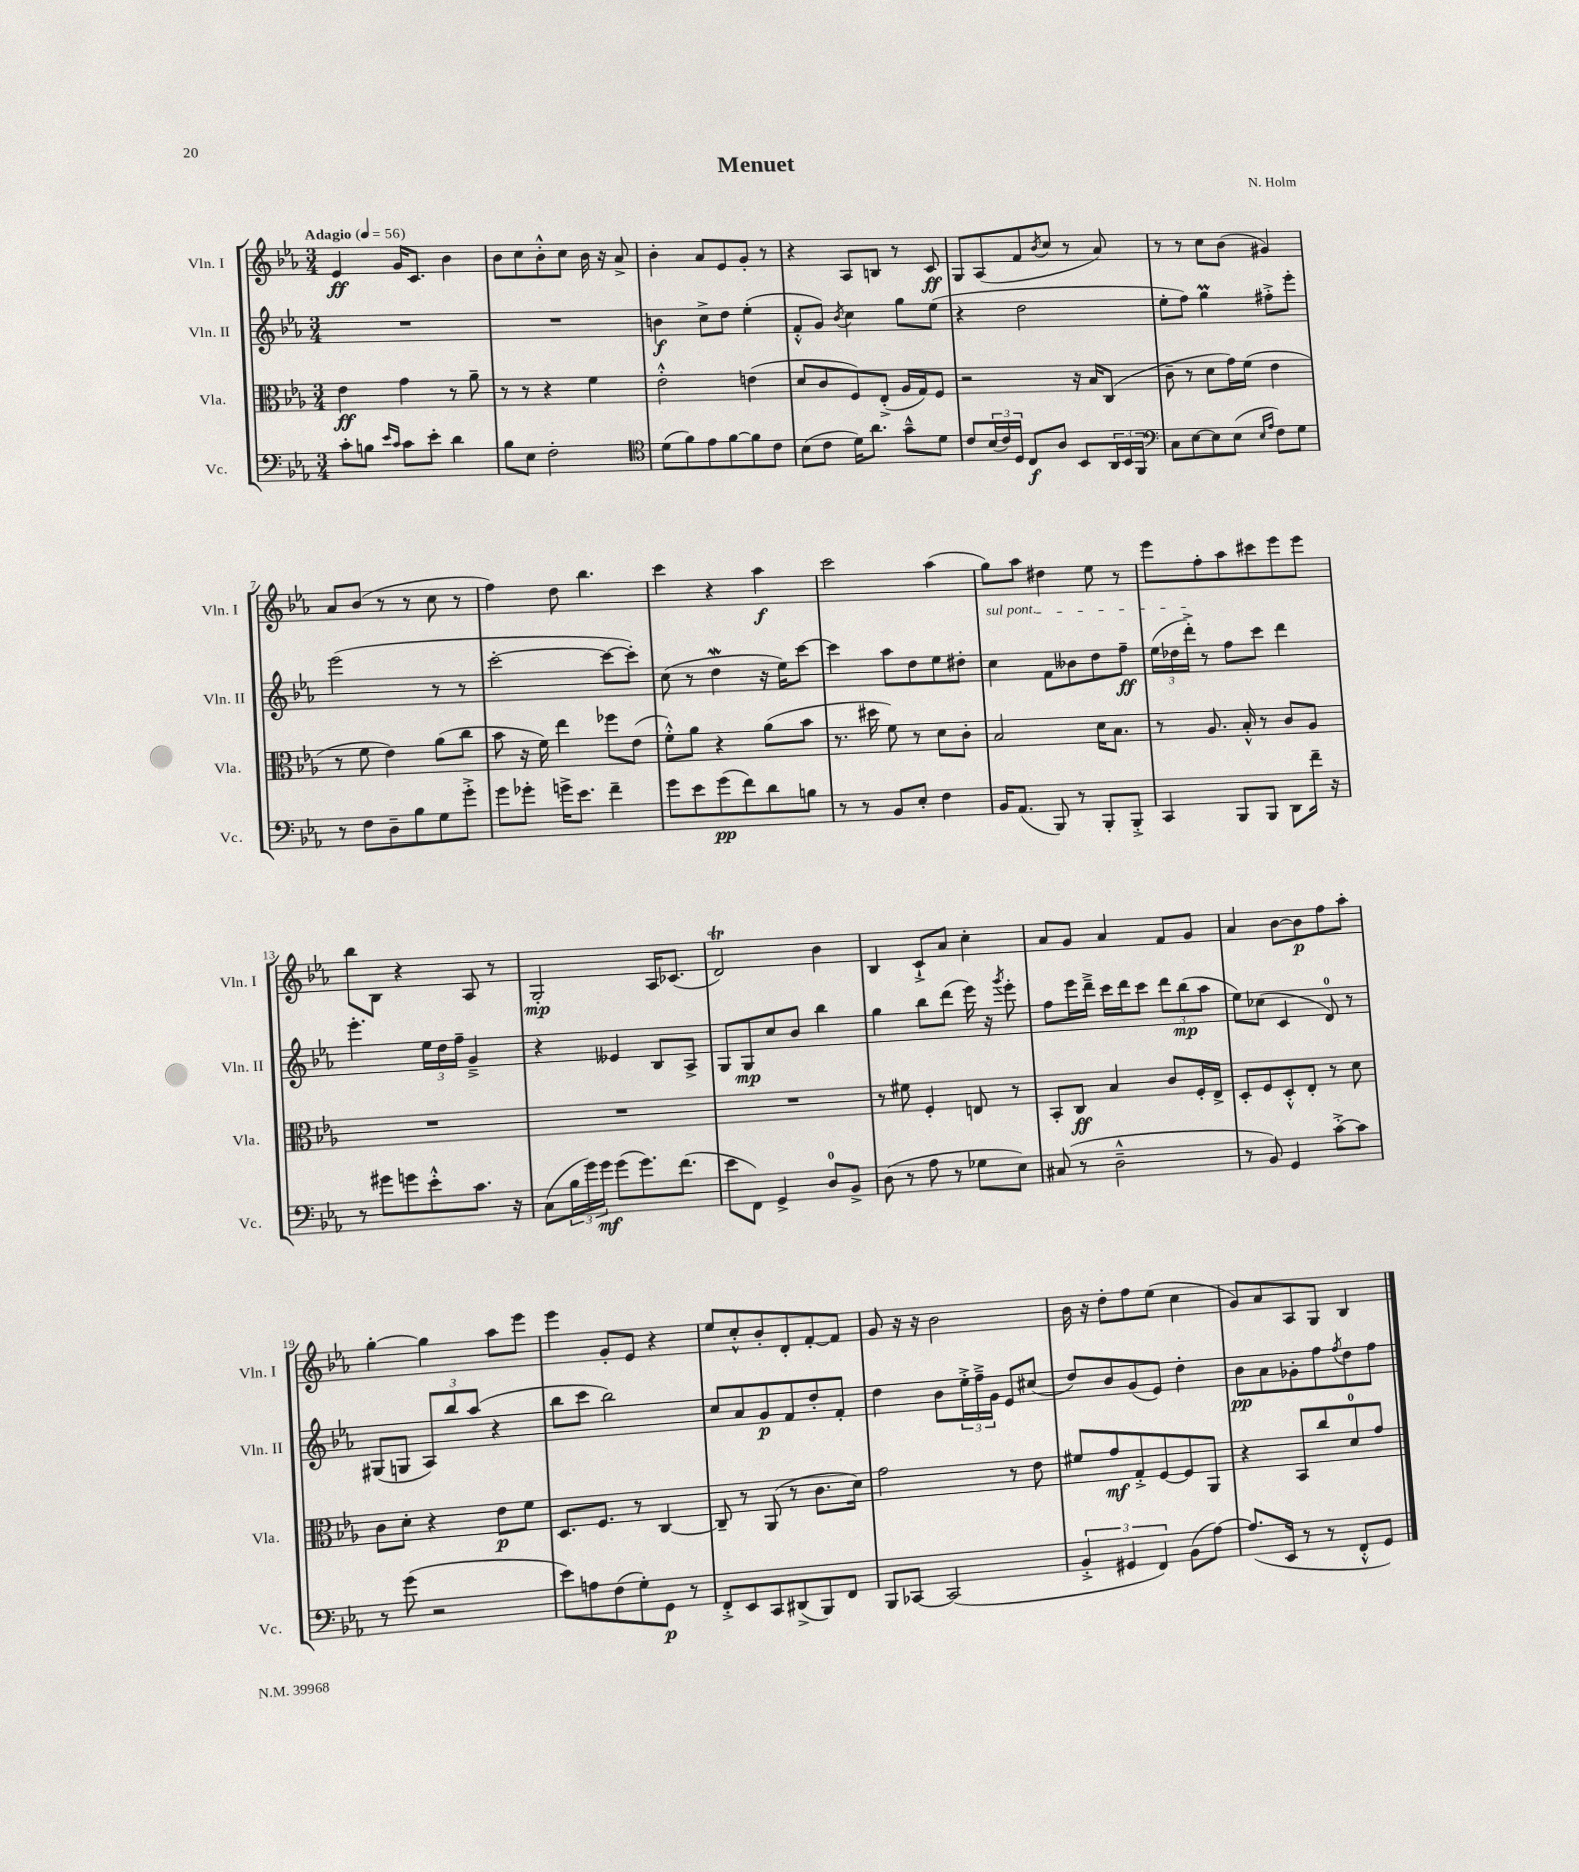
\header { title = "Menuet" composer = "N. Holm" }
<<
\new StaffGroup <<
\new Staff = "s0" \with { instrumentName = "Vln. I" shortInstrumentName = "Vln. I" } {
    \clef treble \key ees \major \numericTimeSignature \time 3/4 \tempo "Adagio" 4 = 56
    ees'4\ff g'16 c'8. bes'4 |
    bes'8 c''8 bes'8-.-^ c''8 bes'16 r16 aes'8-> |
    bes'4-. aes'8 ees'8 g'8-. r8 |
    r4 aes8 b8 r8 c'8\ff |
    g8 aes8( f'8 \acciaccatura { bes'8 } c''8 r8 aes'8) |
    r8 r8 c''8 bes'8( gis'4) |
    aes'8 bes'8( r8 r8 c''8 r8 |
    f''4) d''8 bes''4. |
    c'''4 r4 aes''4\f |
    c'''2 aes''4( |
    g''8) aes''8 dis''4 ees''8 r8 |
    ees'''8 f''8-. aes''8 cis'''8 ees'''8 ees'''8 |
    bes''8 bes8 r4 aes8 r8 |
    g2-.\mp aes16 ces'8.( |
    d'2\trill) bes'4 |
    bes4 c'8-!-> aes'8 c''4-. |
    aes'8 g'8 aes'4 f'8 g'8 |
    aes'4 bes'8~ bes'8\p f''8 aes''8-. |
    g''4~-. g''4 aes''8 ees'''8 |
    ees'''4 g'8-. ees'8 r4 |
    ees''8 c''8-.-^ bes'8-. d'8-. f'8~-. f'8 |
    g'8 r16 r16 bes'2 |
    bes'16 r16 d''8-. f''8 ees''8( c''4 |
    g'8) aes'8 aes8 g8 bes4 \bar "|." |
}
\new Staff = "s1" \with { instrumentName = "Vln. II" shortInstrumentName = "Vln. II" } {
    \clef treble \key ees \major \numericTimeSignature \time 3/4
    R2. |
    R2. |
    b'4\f c''8-> d''8 ees''4-.( |
    f'8-.-^ g'8) \acciaccatura { bes'8 } c''4 g''8 ees''8( |
    r4 d''2 |
    ees''8-. f''8) g''4\prall fis''8-.-> ees'''8-. |
    ees'''2( r8 r8 |
    c'''2~-. c'''8~ c'''8-.) |
    c''8( r8 d''4\mordent r16 ees''16) c'''8~ |
    c'''4 aes''8 d''8 ees''8 dis''8-. |
    \once \override TextSpanner.bound-details.left.text = \markup { \italic "sul pont." } c''4\startTextSpan f'8 beses'8 d''8 f''8--\ff |
    \tuplet 3/2 { ees''16( des''16 d'''16-.->\stopTextSpan) } r8 f''8 c'''8 d'''4 |
    ees'''4.-. \tuplet 3/2 { ees''16 d''16 f''16-- } g'4---> |
    r4 eeses'4 bes8 aes8-> |
    g8 g8\mp c''8 bes'8 bes''4 |
    g''4 bes''8 d'''8( ees'''16) r16 \acciaccatura { g'''8 } ees'''8-. |
    f''8 ees'''16 d'''16---> c'''16 d'''16 c'''8 \tuplet 3/2 { d'''8 bes''8\mp( aes''8 } |
    ees''8) ces''8( c'4 d'8-0) r8 |
    gis8( g8 \tuplet 3/2 { aes8) bes''8 aes''8( } r4 |
    bes''8 c'''8 bes''2) |
    c''8 aes'8 g'8\p f'8 d''8-. f'8-. |
    d''4 bes'8 \tuplet 3/2 { ees''16-.-> f''16---> g'16 } ees'8 cis''8( |
    d''8) bes'8 g'8( ees'8) d''4-. |
    bes'8\pp aes'8 ges'8-. f''8 \acciaccatura { f''8 } d''8 f''8 \bar "|." |
}
\new Staff = "s2" \with { instrumentName = "Vla." shortInstrumentName = "Vla." } {
    \clef alto \key ees \major \numericTimeSignature \time 3/4
    ees'4\ff g'4 r8 aes'8-- |
    r8 r8 r4 f'4 |
    ees'2-.-^ e'4( |
    d'8 c'8 f8) ees8-.->( aes16 g16) f8 |
    r2 r16 bes16 c8( |
    c'8-- r8 d'8 g'16) f'16( ees'4 |
    r8 f'8 ees'4) aes'8( c''8 |
    bes'8 r16 f'16) ees''4 fes''8 ees'8( |
    f'8-.-^) aes'8 r4 aes'8( bes'8 |
    r8. dis''16 f'8) r8 d'8 c'8-. |
    bes2 d'16 bes8. |
    r8 aes8. bes16-.-^ r8 c'8 aes8 |
    R2. |
    R2. |
    R2. |
    r8 fis'8 f4-. e8 r8 |
    bes,8-. c8\ff bes4 c'8 f16-. ees16-> |
    d8-. f8 d8-.-^ ees8-. r8 d'8 |
    c'8 d'8-. r4 ees'8\p f'8 |
    d8. f8. r8 c4~ |
    c8-- r8 aes,8( r8 c'8. d'16) |
    g'2 r8 ees'8 |
    fis'8 g'8\mf g8-.-> f8~ f8 aes,8 |
    r4 bes,8 c''8 d'8-0 g'8 \bar "|." |
}
\new Staff = "s3" \with { instrumentName = "Vc." shortInstrumentName = "Vc." } {
    \clef bass \key ees \major \numericTimeSignature \time 3/4
    c'8-. b8 \grace { ees'16 c'16 } c'8 ees'8-. d'4 |
    bes8 ees8 f2-. |
    \clef tenor d'8( f'8) ees'8 f'8~ f'8 c'8 |
    bes8( c'8 d'16) aes'8. g'8---^ d'8 |
    c'8 \tuplet 3/2 { bes16( c'16) d16 } c8\f aes8 bes,8 \tuplet 3/2 { aes,16 bes,16 f,16 } |
    \clef bass c8 ees8~ ees8 ees8( \grace { ees16 aes16 } f8) g8 |
    r8 f8 d8-- bes8 g8 g'8-.-> |
    g'8 ges'8-. g'16-> ees'8. f'4-- |
    g'8 ees'8 g'8\pp( f'8) d'8 b8 |
    r8 r8 bes,8 ees8-. f4 |
    bes,16 aes,8.( bes,,8) r8 bes,,8-. bes,,8-.-> |
    c,4 bes,,8 bes,,8 d,8 f'16-- r16 |
    r8 gis'8 g'8 ees'8-.-^ c'8. r16 |
    c8( \tuplet 3/2 { bes16 g'16) g'16\mf } g'8( g'8.) f'8.( |
    ees'8 f,8) g,4-> d8-0 bes,8-> |
    d8( r8 aes8 r8 ges8 ees8) |
    cis8( r8 d2---^ |
    r8 bes,8) g,4 c'8~-.-> c'8 |
    r8 g'8( r2 |
    ees'8) a8 f8( g8-.) g,8\p r8 |
    f,8-.-> ees,8 c,8 dis,8->( bes,,8) f,8 |
    bes,,8 ces,8~ ces,2( |
    \tuplet 3/2 { bes,4-.-> gis,4 f,4) } bes,8( aes8~) |
    aes8.( ees,16 r8 r8 f,8-.-^ g,8) \bar "|." |
}
>>
>>
